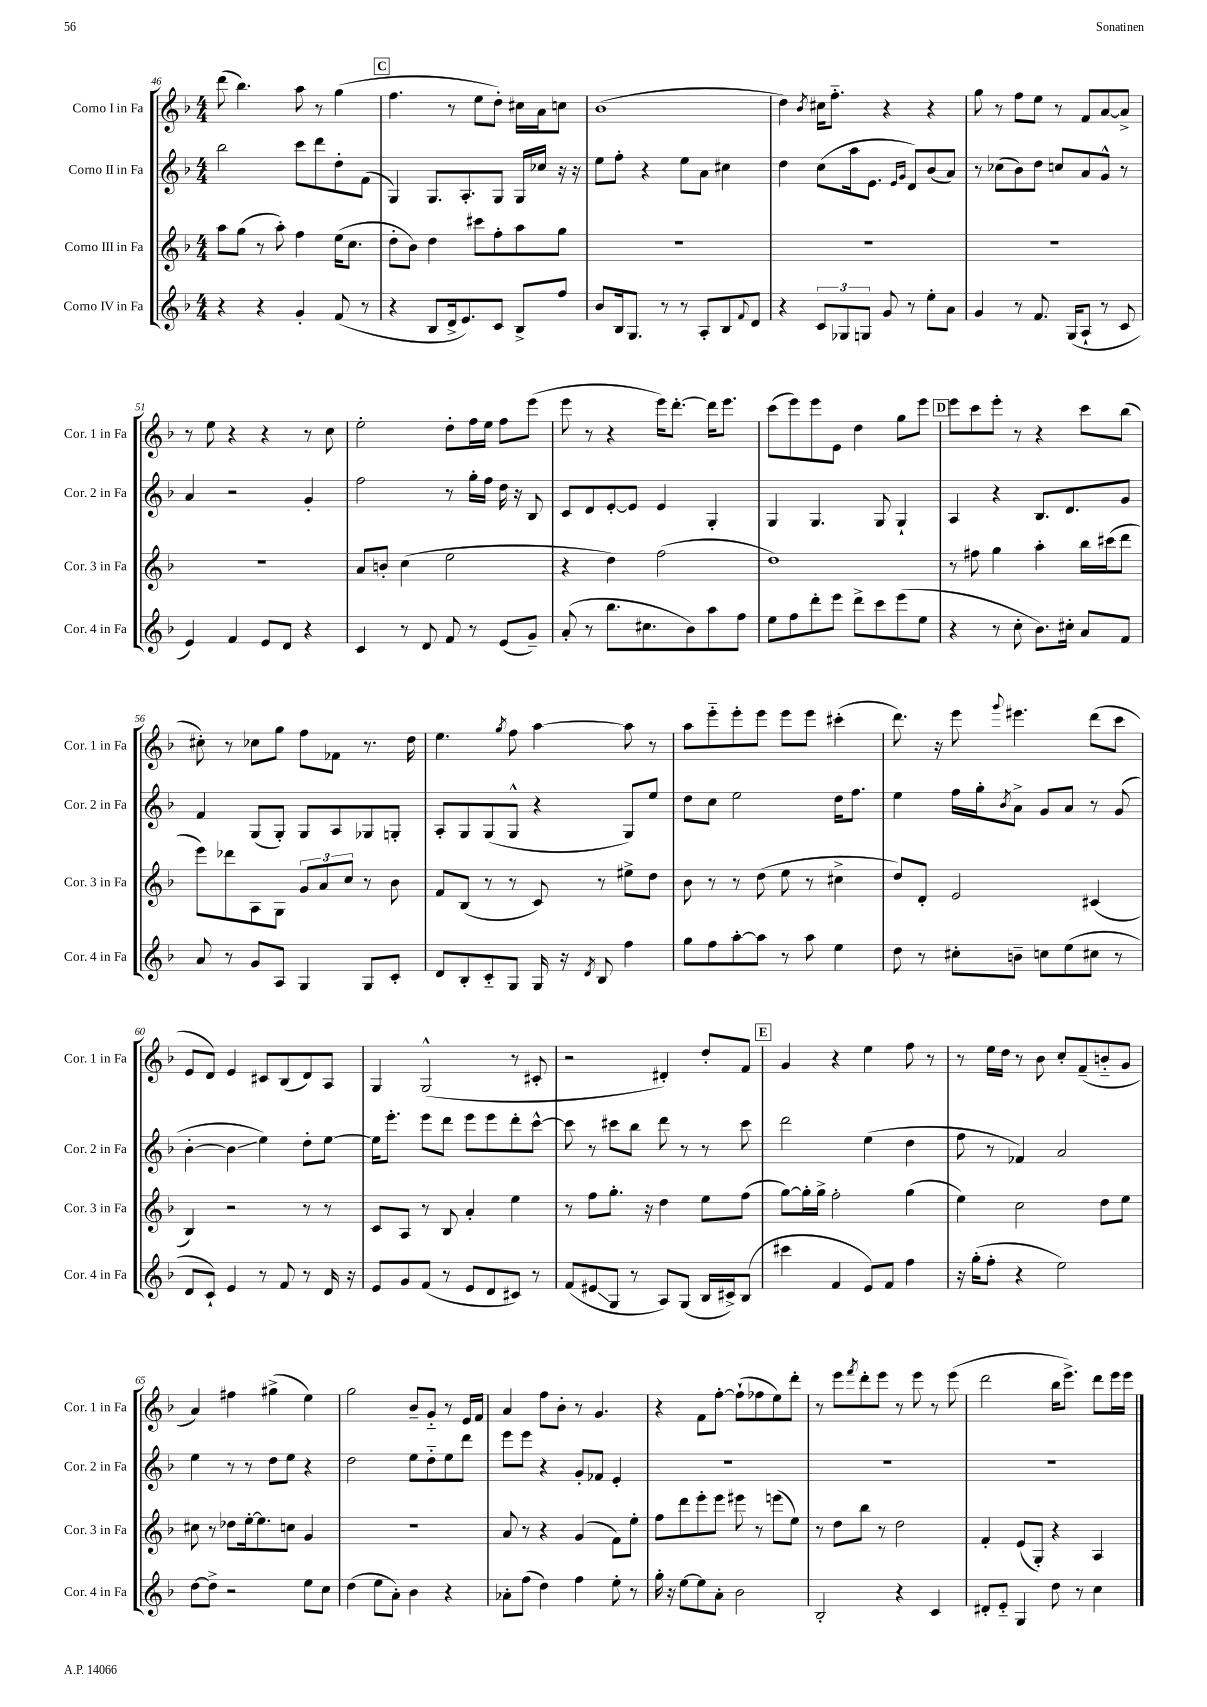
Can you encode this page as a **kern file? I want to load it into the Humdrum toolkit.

**kern	**kern	**kern	**kern
*staff4	*staff3	*staff2	*staff1
*clefG2	*clefG2	*clefG2	*clefG2
*k[b-]	*k[b-]	*k[b-]	*k[b-]
*M4/4	*M4/4	*M4/4	*M4/4
4r	8aa	2bb-	(8ddd
.	(8gg	.	4.bb-)
4r	8r	.	.
.	8aa')	.	.
4g'	4ff	8ccc	8aa
.	.	8ddd	8r
(8f	(16ee	8dd'	(4gg
.	8.cc	.	.
8r	.	(8f	.
=	=	=	=
4r	8dd'	4G)	4.ff
.	8b-)	.	.
8B-	4dd	8.G	.
16d^	.	.	8r
8.e)	.	8.A'	.
.	8ccc#	.	8ee
8c	8ff'	8G	8dd')
8B-^	8aa	16G	16cc#
.	.	16cc-	16a
8ff	8gg	16r	8cc
.	.	16r	.
=	=	=	=
8b-	1r	8ee	(1b-
16B-	.	8ff'	.
8.G	.	.	.
.	.	4r	.
8r	.	.	.
8r	.	8ee	.
8A'	.	8a	.
8B-	.	4cc#	.
8qqf	.	.	.
8d	.	.	.
=	=	=	=
4r	1r	4dd	4dd)
.	.	.	8qb-
12c	.	(8cc	16cc#
.	.	.	8.ff'~
12G-	.	.	.
.	.	16aa	.
12G	.	.	.
.	.	8.e	.
8g	.	.	4r
.	.	16qqe	.
.	.	16qqg	.
8r	.	8d)	.
8ee'	.	(8b-	4r
8a	.	8a)	.
=	=	=	=
4g	1r	8r	8gg
.	.	(8cc-	8r
8r	.	8b-)	8ff
8.f	.	8dd	8ee
.	.	8cc	8r
(16G	.	.	.
8A`	.	8a	8f
8r	.	8g^^	[8a
8c	.	8r	8a^]
=	=	=	=
4e)	1r	4a	8r
.	.	.	8ee
4f	.	2r	4r
8e	.	.	4r
8d	.	.	.
4r	.	4g'	8r
.	.	.	8cc
=	=	=	=
4c	8a	2ff	2ee'
.	8b'	.	.
8r	(4cc	.	.
8d	.	.	.
8f	2ee	8r	8dd'
8r	.	16gg'	16ff
.	.	16ff	16ee
(8e	.	16dd	8ff
.	.	16r	.
8g~)	.	8B-	(8eee
=	=	=	=
(8a'	4r	8c	8eee
8r	.	8d	8r
8.bb-	4dd)	[8e'	4r
.	.	8e]	.
8.cc#	.	.	.
.	(2ff	4e	16eee)
.	.	.	[8.ddd'
8b-)	.	.	.
8aa	.	4G'	16ddd]
.	.	.	8.eee
8ff	.	.	.
=	=	=	=
8ee	1dd)	4G	(8ccc
8ff	.	.	8eee)
8ddd'	.	4.G	8eee
8eee	.	.	8e
8ddd^	.	.	4dd
8ccc	.	8G	.
(8eee	.	4G`	8gg
8ee	.	.	8eee
=	=	=	=
4r	8r	4A	8eee
.	8ff#	.	8ccc
8r	4gg	4r	8eee'
8cc'	.	.	8r
8.b-)	4aa'	8.B-	4r
16cc#'	.	8.d	.
8a	16bb-	.	8ccc
.	(16ccc#	.	.
8f	8ddd	8g	(8bb-
=	=	=	=
8a	8eee)	4f	8cc#')
8r	8ddd-	.	8r
8g	8A	(8G	8cc-
8A	8G	8G')	8gg
4G	12g	8G	8ff
.	12a	.	.
.	.	8A	8f-
.	12cc	.	.
8G	8r	8G-	8.r
8c'	8b-	8G'	.
.	.	.	16dd
=	=	=	=
8d	8f	8A'	4.ee
8B-'	(8B-	8G	.
8c'~	8r	(8G	.
.	.	.	8qgg
8G	8r	8G^^	8ff
16G	8c)	4r	[4aa
16r	.	.	.
8qd	.	.	.
8B-	8r	.	.
4ff	8ee#^	8G)	8aa]
.	8dd	8ee	8r
=	=	=	=
8gg	8b-	8dd	8aa
8ff	8r	8cc	8eee'~
[8aa'	8r	2ee	8eee'
8aa]	(8dd	.	8eee
8r	8ee	.	8eee
8aa	8r	.	8eee
4ee	4cc#^	16dd	(4ccc#'
.	.	8.ff	.
=	=	=	=
8dd	8dd)	4ee	8.ddd)
8r	8d'	.	.
.	.	.	16r
8cc#'	2e	16ff	8eee
.	.	16gg'	.
.	.	8qb-	8qqggg
8b~	.	8a^	4.eee#
8cc	.	8g	.
(8ee	.	8a	.
8cc#	(4c#	8r	(8ddd
8r	.	(8g	8ccc
=	=	=	=
8d	4B-)	[4b-'	8e
8c`)	.	.	8d)
4e	2r	4b-]	4e
8r	.	4ee)	8c#
8f	.	.	(8B-
8r	8r	8dd'	8d)
16d	8r	[8ee	8A
16r	.	.	.
=	=	=	=
8e	8c	16ee]	4G
.	.	8.eee'	.
8g	8A	.	.
(8f	8r	8eee	(2G^^
8r	8B-	8ddd	.
8e	4a'	8eee	.
8d	.	8eee	.
8c#)	4ee	8ddd'	8r
8r	.	[8ccc^^	8c#'
=	=	=	=
(8f	8r	8ccc]	2r
8e#	8ff	8r	.
8G	8.gg'	8ccc#	.
8r	.	8bb-	.
.	16r	.	.
8A)	4dd	8ddd	4d#')
(8G	.	8r	.
16B-	8ee	8r	8dd'
16c#^)	.	.	.
(8B-	(8ff	8ccc#	8f
=	=	=	=
4ccc#	[8gg)	2ddd	4g
.	16gg']	.	.
.	16gg^	.	.
4f	2ff'	.	4r
8e)	.	(4ee	4ee
8f	.	.	.
4ff	(4gg	4dd	8ff
.	.	.	8r
=	=	=	=
16r	4ee)	8ff	8r
(16gg'	.	.	.
8ff'	.	8r	16ee
.	.	.	16dd
4r	2cc	4f-)	8r
.	.	.	8b-
2ee)	.	2a	8cc'
.	.	.	(8f~
.	8dd	.	8b'~
.	8ee	.	8g
=	=	=	=
[8dd	8cc#	4ee	4a)
8dd^]	8r	.	.
2r	8dd-	8r	4ff#
.	[16ee'	8r	.
.	8.ee]	.	.
.	.	8dd	(4gg#^
.	8cc	8ee	.
8ee	4g	4r	4ee)
8cc	.	.	.
=	=	=	=
(4dd	1r	2dd	2gg
8ee	.	.	.
8a')	.	.	.
4b-	.	8ee	8b-~
.	.	8dd'~	8g'~
4r	.	8ee	8r
.	.	8ddd	16e
.	.	.	16f
=	=	=	=
8a-'	8a	8eee	4a
(8ff	8r	8eee	.
4dd)	4r	4r	8ff
.	.	.	8b-'
4ff	(4g	8g'	8r
.	.	8f-	4.g
8ee'	8f)	4e'	.
8r	8ee'	.	.
=	=	=	=
16gg'	8ff	1r	4r
16r	.	.	.
[8ee	8ddd	.	.
8ee]	8eee'	.	8f
8a'	8eee	.	[8ff'
2b-	8eee#	.	(8ff`]
.	8r	.	8ff-
.	(8eee	.	8ee)
.	8ee)	.	8ddd'
=	=	=	=
2B-'	8r	1r	8r
.	8dd	.	8eee
.	.	.	8qfff
.	8bb-	.	8ddd'
.	8r	.	8eee
4r	2dd	.	8r
.	.	.	8eee
4c	.	.	8r
.	.	.	(8eee
=	=	=	=
8d#'	4f'	1r	2ddd
8e'~	.	.	.
4G	(8e	.	.
.	8G')	.	.
8dd	4r	.	16bb-
.	.	.	8.eee^)
8r	.	.	.
4cc	4A	.	8ddd
.	.	.	16eee
.	.	.	16eee
==	==	==	==
*-	*-	*-	*-
